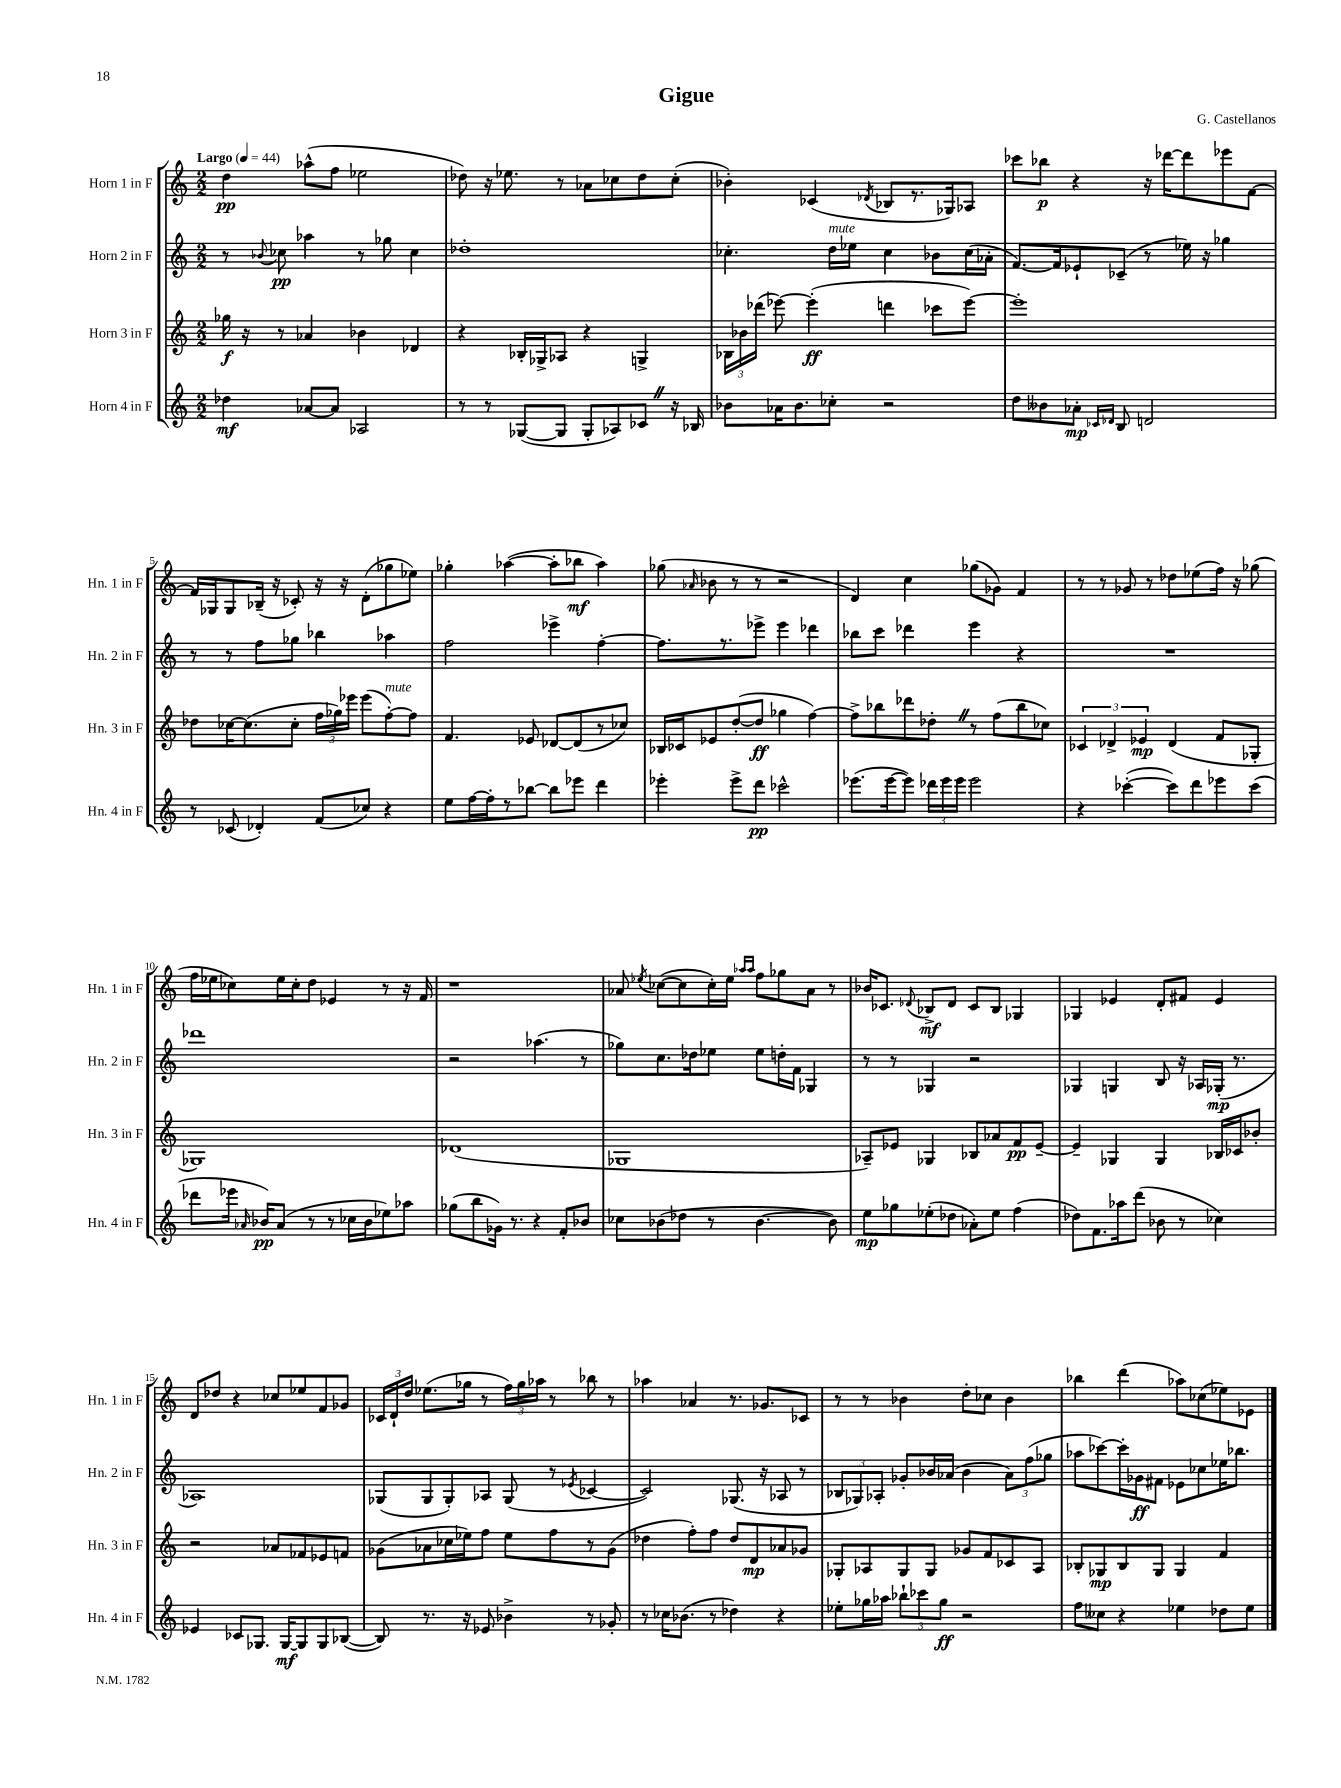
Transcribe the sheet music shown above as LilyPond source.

\header { title = "Gigue" composer = "G. Castellanos" }
<<
\new StaffGroup <<
\new Staff = "s0" \with { instrumentName = "Horn 1 in F" shortInstrumentName = "Hn. 1 in F" } {
    \clef treble \key c \major \numericTimeSignature \time 2/2 \tempo "Largo" 4 = 44
    \autoBeamOff d''4\pp aes''8[-^( f''8] ees''2 |
    des''8) r16 ees''8. r8 aes'8[ ces''8 des''8 ces''8]-.( |
    bes'4-.) ces'4( \acciaccatura { des'8 } bes8[ r8. ges16) aes8] |
    ces'''8[ bes''8]\p r4 r16 des'''16[~ des'''8 ees'''8 f'8]~ |
    f'16[ ges16 ges8 bes16]--( r16 ces'8-.) r16 r16 d'8[-.( ges''8 ees''8]) |
    ges''4-. aes''4~( aes''8[-. bes''8]\mf aes''4) |
    ges''8( \grace { aes'16 } bes'8 r8 r8 r2 |
    d'4) c''4 ges''8[( ges'8]) f'4 |
    r8 r8 ges'8 r8 des''8[ ees''8( f''16]) r16 ges''8( |
    f''16[ ees''16 ces''8) ees''16 ces''16-. d''8] ees'4 r8 r16 f'16 |
    r1 |
    aes'8 \acciaccatura { ees''8 } ces''8[~( ces''8 ces''16-.) ees''16] \grace { aes''16[ aes''16] } f''8[ ges''8 aes'8] r8 |
    bes'16[ ces'8.] \appoggiatura { des'8 } bes8[->\mf des'8] ces'8[ bes8] ges4 |
    ges4 ees'4 d'8[-. fis'8] ees'4 |
    d'8[ des''8] r4 ces''8[ ees''8 f'8 ges'8] |
    \tuplet 3/2 { ces'16[ d'16-! d''16] } ees''8.[( ges''16] r8 \tuplet 3/2 { f''16[) ges''16 aes''16] } r8 bes''8 r8 |
    aes''4 aes'4 r8. ges'8.[ ces'8] |
    r8 r8 bes'4 d''8[-. ces''8] bes'4 |
    bes''4 d'''4( aes''8[) ces''8( ees''8) ees'8] \bar "|." |
}
\new Staff = "s1" \with { instrumentName = "Horn 2 in F" shortInstrumentName = "Hn. 2 in F" } {
    \clef treble \key c \major \numericTimeSignature \time 2/2
    \autoBeamOff r8 \appoggiatura { bes'8 } ces''8\pp aes''4 r8 ges''8 ces''4 |
    des''1-. |
    ces''4.-. d''16[^\markup { \italic "mute" } ees''16] ces''4 bes'8[ ces''16( aes'16]-. |
    f'8.[~) f'16 ees'8-! ces'8]--( r8 ees''16) r16 ges''4 |
    r8 r8 f''8[ ges''8] bes''4 aes''4 |
    f''2 ees'''4-> f''4~-. |
    f''8.[ r8. ees'''8]-> ees'''4 des'''4 |
    bes''8[ c'''8] des'''4 e'''4 r4 |
    R1 |
    des'''1 |
    r2 aes''4.( r8 |
    ges''8[) c''8. des''16 ees''8] ees''8[ d''16-. f'16] ges4 |
    r8 r8 ges4 r2 |
    ges4 g4 b8 r16 aes16[ ges16]-.\mp( r8. |
    aes1) |
    ges8[( ges8 ges8-.) aes8] ges8( r8 \acciaccatura { ees'8 } ces'4~ |
    ces'2) ges8.( r16 aes8 r8 |
    \tuplet 3/2 { bes8[ ges8) aes8]-. } ges'8[-. bes'16 aes'16]( bes'4 \tuplet 3/2 { aes'8[) f''8( ges''8] } |
    aes''8[ ces'''8~) ces'''16-. ges'16\ff fis'8] ees'8[ ces''8 ees''16 bes''8.] \bar "|." |
}
\new Staff = "s2" \with { instrumentName = "Horn 3 in F" shortInstrumentName = "Hn. 3 in F" } {
    \clef treble \key c \major \numericTimeSignature \time 2/2
    \autoBeamOff ges''16\f r16 r8 aes'4 bes'4 des'4 |
    r4 bes16[-. ges16-> aes8] r4 g4-> |
    \tuplet 3/2 { bes16[ bes'16 des'''16]( } ees'''8~) ees'''4-.\ff( d'''4 ces'''8[ ees'''8]~) |
    ees'''1-. |
    des''8[ ces''16~ ces''8.( ces''8]-. \tuplet 3/2 { f''16[ ges''16) ees'''16] } ees'''8[( f''8~-.^\markup { \italic "mute" }) f''8] |
    f'4. ees'8 des'8[~ des'8( r8 ces''8]) |
    bes16[ ces'16 ees'8 d''8~-.( d''8]\ff ges''4 f''4~) |
    f''8[-> bes''8 des'''8 des''8]-. \once \override BreathingSign.text = \markup { \musicglyph "scripts.caesura.straight" } \breathe r8 f''8[( bes''8 ces''8]) |
    \tuplet 3/2 { ces'4 des'4-> ees'4\mp } des'4( f'8[ ges8]-. |
    ges1) |
    des'1( |
    ges1 |
    aes8[--) ees'8] ges4 bes8[ aes'8 f'8\pp ees'8]~-- |
    ees'4-- ges4 ges4 bes16[ ces'16 bes'8]-. |
    r2 aes'8[ fes'8 ees'8 f'8] |
    ges'8[( aes'8 ces''16 ees''16) f''8] ees''8[ f''8 r8 ges'8]( |
    des''4 f''8[-.) f''8] des''8[ d'8\mp aes'8 ges'8] |
    ges8[-. aes8 ges8 ges8] ges'8[ f'8 ces'8 aes8] |
    bes8[-. ges8\mp bes8 ges8] ges4 f'4 \bar "|." |
}
\new Staff = "s3" \with { instrumentName = "Horn 4 in F" shortInstrumentName = "Hn. 4 in F" } {
    \clef treble \key c \major \numericTimeSignature \time 2/2
    \autoBeamOff des''4\mf aes'8[~ aes'8] aes2 |
    r8 r8 ges8[~( ges8] ges8[-. aes8) ces'8] \once \override BreathingSign.text = \markup { \musicglyph "scripts.caesura.straight" } \breathe r16 bes16 |
    bes'8[ aes'16 bes'8. ces''8]-. r2 |
    d''8[ beses'8 aes'8]-.\mp \grace { ces'16[ des'16] } b8 d'2 |
    r8 ces'8( des'4-.) f'8[( ces''8]) r4 |
    e''8[ f''16~ f''16-. r8 bes''8]~ bes''8[ ees'''8] d'''4 |
    ees'''4-. ees'''8[-> d'''8]\pp ces'''2-^ |
    ees'''8.[( ees'''16~ ees'''8]) \tuplet 3/2 { des'''16[ ees'''16 ees'''16] } ees'''2 |
    r4 ces'''4~-.( ces'''8[) d'''8 ees'''8 ces'''8]( |
    des'''8[ ees'''16] \grace { aes'16 } bes'16[\pp) aes'8]( r8 r8 ces''16[ bes'16 ees''8) aes''8] |
    ges''8[( b''8 ges'16]) r8. r4 f'8[-. bes'8] |
    ces''8[ bes'8( des''8] r8 bes'4.~ bes'8) |
    e''8[\mp ges''8 ees''8-.( des''8] aes'8[-.) ees''8] f''4( |
    des''8[) f'8. aes''16 d'''8]( bes'8 r8 ces''4) |
    ees'4 ces'8[ ges8.] ges16[~\mf ges8 ges8 bes8]~( |
    bes8) r8. r16 ees'8 bes'4-> r8 ges'8-. |
    r8 ces''16[ bes'8.]( r8 des''4) r4 |
    ees''8[-. ges''16 aes''16] \tuplet 3/2 { bes''8[-! ces'''8 ges''8]\ff } r2 |
    f''8[ ceses''8] r4 ees''4 des''8[ ees''8] \bar "|." |
}
>>
>>
